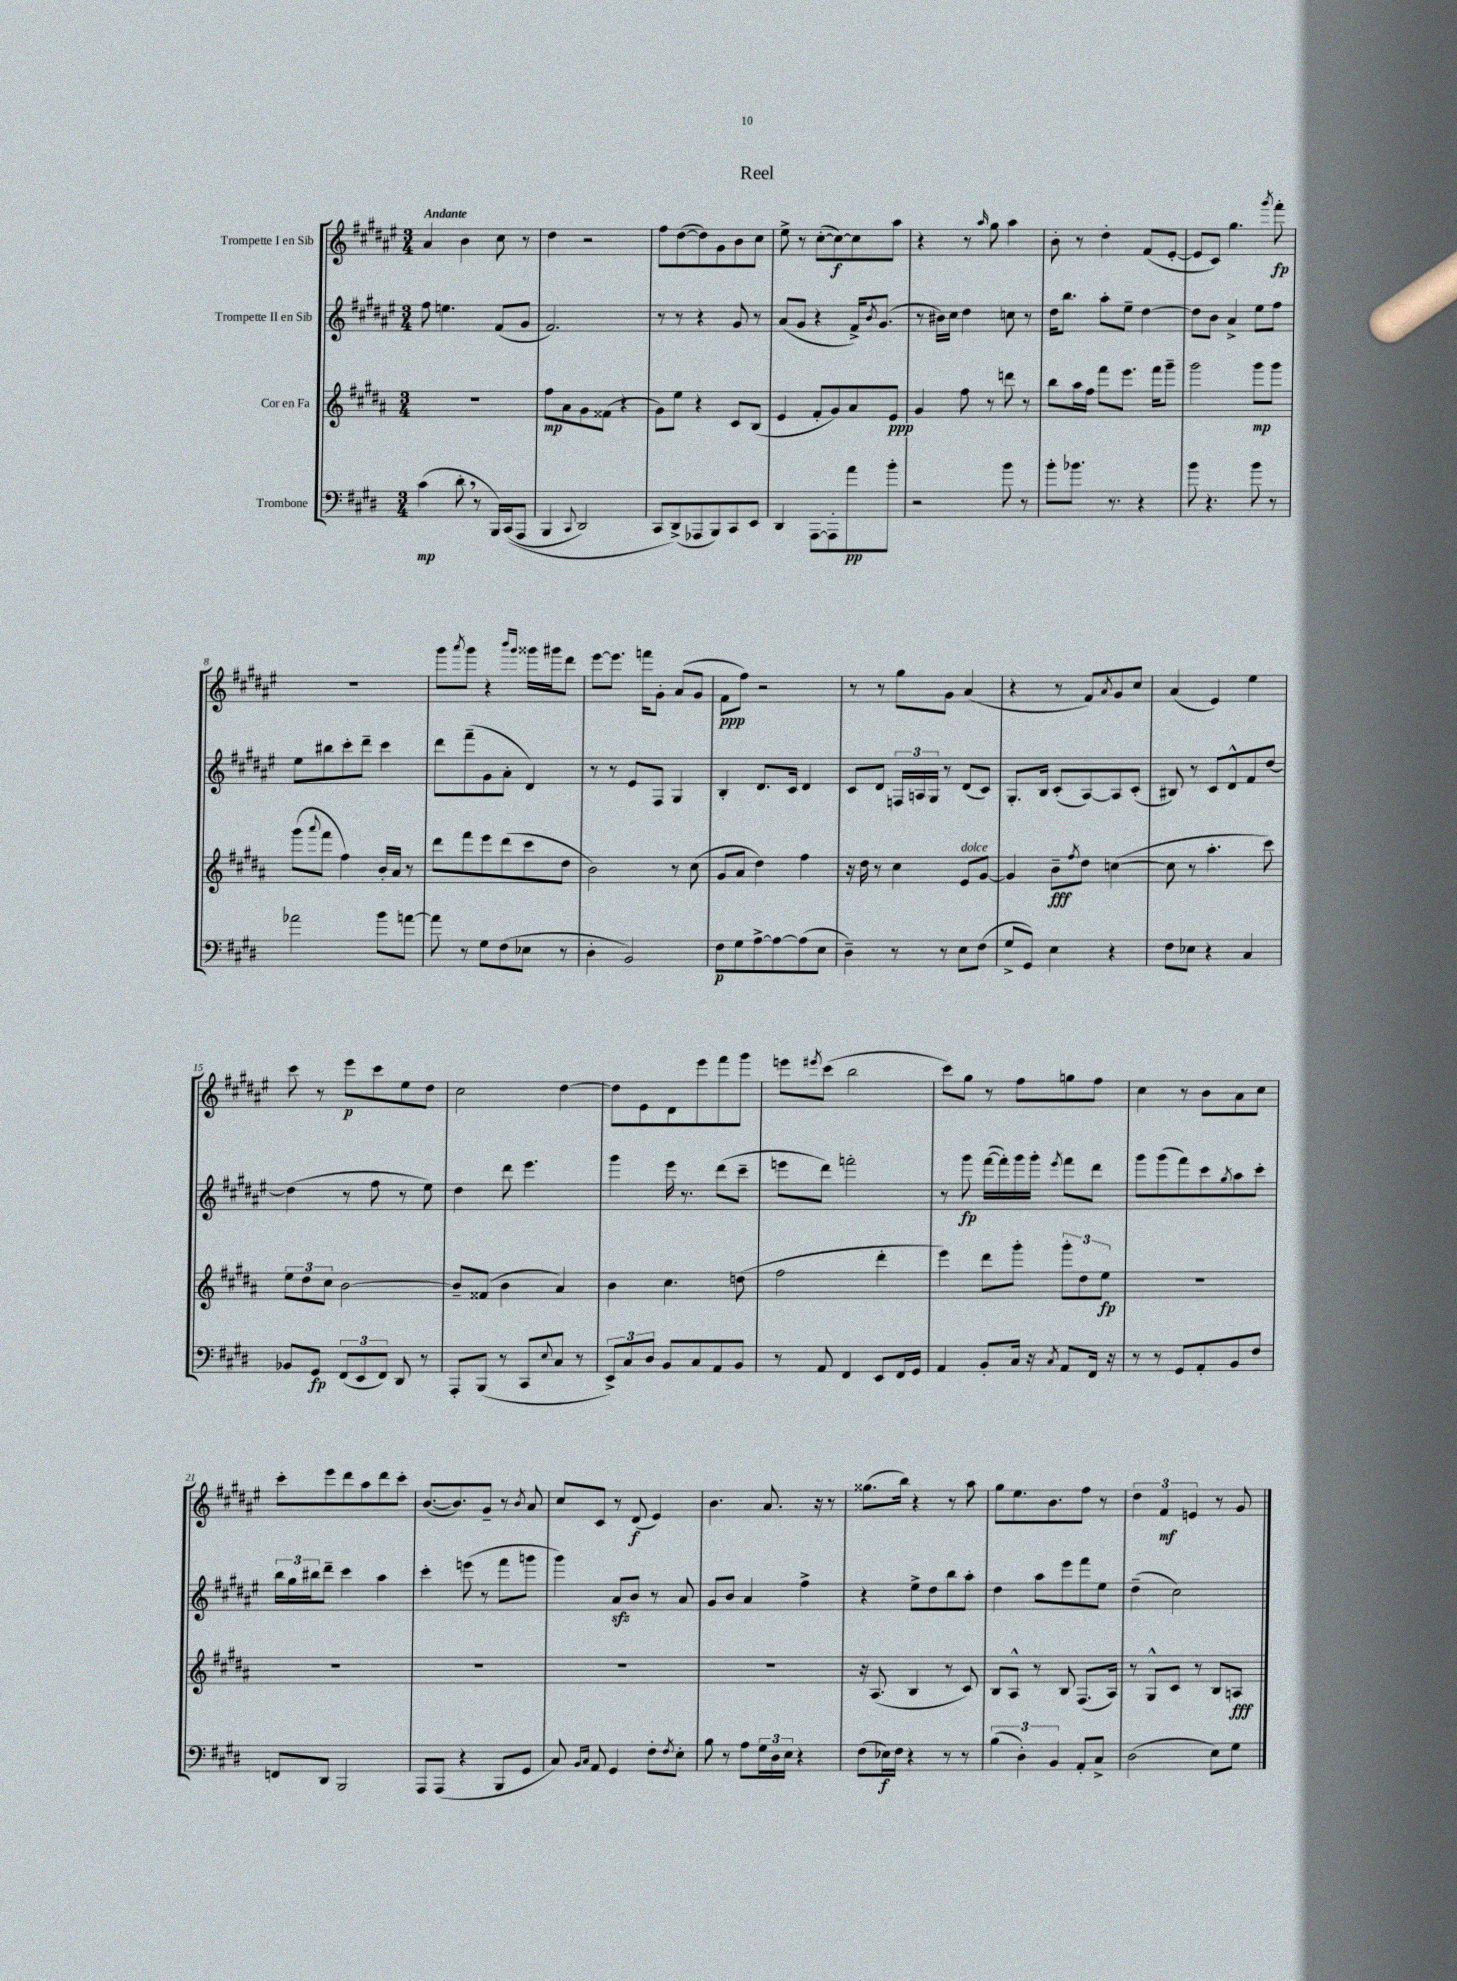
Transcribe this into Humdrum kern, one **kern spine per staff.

**kern	**kern	**kern	**kern
*staff4	*staff3	*staff2	*staff1
*clefF4	*clefG2	*clefG2	*clefG2
*k[f#c#g#d#]	*k[f#c#g#d#a#]	*k[f#c#g#d#a#e#]	*k[f#c#g#d#a#e#]
*M3/4	*M3/4	*M3/4	*M3/4
(4c#	2.r	8ff#	4a#
.	.	4.ee	.
8d#'	.	.	4b
8r	.	.	.
16BBB)	.	(8f#	8cc#
&((16CC#	.	.	.
8AAA	.	8g#	8r
=	=	=	=
4BBB	8ff#	2.f#)	4dd#
.	8a#	.	.
8qqCC#	.	.	.
2DD#)	8g#	.	2r
.	(8f##	.	.
.	4r	.	.
=	=	=	=
8CC#	8g#)	8r	8ff#
(8DD#^&)	8ee	8r	([8dd#
8AAA-	4r	4r	8dd#])
8BBB)	.	.	8g#
8CC#	8c#	8g#	8b
8EE	(8B	8r	8cc#
=	=	=	=
4DD#	4e	(8a#	8ee#^
.	.	8g#	8r
[8AAA	8f#'	4r	([8cc#'
8AAA']	8g#)	.	8cc#_)
8a	8a#	16f#^)	8cc#]
.	.	8qb	.
.	.	(8.g#	.
8b'	8e	.	8aa#
=	=	=	=
2r	4g#	8r	4r
.	.	16b#)	.
.	.	16cc#	.
.	8ff#	4dd#	8r
.	.	.	16qqaa#
.	8r	.	8gg#
8b	8ddd	8cc	4aa#
8r	8r	8r	.
=	=	=	=
8b'	8bb	16dd#	8b'
.	.	8.bb	.
8.b-	16aa#	.	8r
.	16ff#	.	.
.	8fff#	8aa#'	4dd#'
8.r	.	.	.
.	8.eee	8ee#~	.
4r	.	[4dd#	(8f#
.	16fff#	.	.
.	8ggg#~	.	[8e#'
=	=	=	=
8b	2ggg#	8dd#]	8e#]
4.r	.	8b	8c#)
.	.	4a#^	4.gg#
8b	8ggg#	8ee#	.
.	.	.	8qggg#
8r	8ggg#	8ff#	8fff#'
=	=	=	=
2a-	(8ggg#	8ee#	2.r
.	8qqaaa#	.	.
.	8fff#	8bb#	.
.	4ff#)	8ccc#'	.
.	.	8ddd#~	.
8b	16b'	4ccc#	.
.	16a#	.	.
[8a	8r	.	.
=	=	=	=
8a]	8ddd#	8ddd#	8ggg#
.	.	.	8qaaa#
8r	8fff#	(8fff#~	8ggg#
8G#	8eee	8g#	4r
(8F#	(8ddd#	8a#'	.
.	.	.	16qqbbb
.	.	.	16qqggg#
8E-	8ccc#	4d#)	16ggg##
.	.	.	16ggg#
8r	8dd#	.	8ddd#
=	=	=	=
4D#'	2b)	8r	[8eee#
.	.	8r	8.eee#]
2BB)	.	8e#	.
.	.	.	16fff
.	.	8F#	8g#'
.	8r	4G#	(8a#
.	(8cc#	.	8g#
=	=	=	=
8F#	8g#	4B'	8f#
8G#	8a#	.	8ff#)
[8A^	4dd#)	8.d#	2r
8A_	.	.	.
.	.	16c#	.
(8A]	4ff#	4d#	.
8E	.	.	.
=	=	=	=
4D#~)	16r	8c#	8r
.	16dd#	.	.
.	8r	8d#	8r
8r	4cc#	24F	8gg#
.	.	24A	.
.	.	24G#	.
8r	.	8r	8g#
8E	8e	(8d#	(4a#
(8F#	[8g#	8c#)	.
=	=	=	=
8G#^	4g#]	8.G#'	4r
8GG#)	.	.	.
.	.	16B	.
4E	8b~	(8c#'	8r
.	8qff#	.	.
.	8dd#	[8A#)	8f#)
.	.	.	8qa#
4r	([4cc	8A#]	8g#
.	.	(8c#'	8cc#
=	=	=	=
8F#	8cc]	8B#)	(4a#
8E-	8r	8r	.
4r	4.aa#'	8c#	4e#)
.	.	8d#^^	.
4C#	.	8f#	4ee#
.	8ccc#)	[8dd#	.
=	=	=	=
8BB-	12ee	(4dd#]	8ccc#
.	12dd#	.	.
8GG#	.	.	8r
.	12cc#	.	.
(12FF#	[2b	8r	8eee#
12EE	.	.	.
.	.	8ff#	8ccc#
12FF#)	.	.	.
8DD#	.	8r	8ee#
8r	.	8ee#)	8dd#
=	=	=	=
8AAA'	8b~]	4dd#	2cc#
(8BBB	(8f##	.	.
8r	4b	8ddd#	.
8CC#	.	4.eee#	.
8qqE	.	.	.
8C#	4a#)	.	[4dd#
8r	.	.	.
=	=	=	=
12EE^)	4b	4ggg#	8dd#]
12C#	.	.	.
.	.	.	8e#
12D#	.	.	.
8BB	4.cc#	16eee#	8d#
.	.	8.r	.
8C#	.	.	8eee#
8AA	.	(8ddd#	8fff#
8BB	(8dd	8ccc#~	8ggg#
=	=	=	=
8r	2ff#	8eee	8eee
.	.	.	8qeee#
8AA	.	8ddd#)	(8ccc#
4FF#	.	2fff'	2bb
8EE	4ddd#'	.	.
16FF#	.	.	.
16GG#	.	.	.
=	=	=	=
4AA	4eee)	8r	8ccc#)
.	.	8ggg#	8gg#
8BB'	8ddd#	([16fff#	8r
.	.	16fff#'])	.
16C#	8ggg#'	16ggg#	8ff#
16r	.	16ggg#'	.
8qC#	.	8qeee#	.
8AA	12ggg#'	8fff#	8gg
.	12dd#	.	.
16FF#	.	8ddd#	8ff#
.	12ee	.	.
16r	.	.	.
=	=	=	=
8r	2.r	8ggg#	4cc#
8r	.	(8ggg#	.
8GG#	.	8fff#)	8r
8AA'	.	8ccc#	8b
.	.	8qgg#	.
8BB	.	8aa#	8a#
8F#	.	8ccc#'	8cc#
=	=	=	=
8FF	2.r	24bb	8ccc#'
.	.	24gg#	.
.	.	24bb#	.
8DD#	.	8ddd#~	8eee#
2BBB	.	4ccc#	8ddd#
.	.	.	8aa#
.	.	4aa#	8ddd#
.	.	.	8ccc#'
=	=	=	=
8AAA	2.r	4ccc#'	([8.b
(8AAA	.	.	.
.	.	.	8.b])
4r	.	(8eee	.
.	.	8r	8g#~
8BBB	.	8fff#	8r
.	.	.	8qb
8GG#	.	8ggg	8a#
=	=	=	=
8C#)	2.r	4ggg#)	8cc#
16qqBB	.	.	.
16qqC#	.	.	.
8AA	.	.	8c#
4GG#	.	8a#	8r
.	.	8b	(8d#
8F#'	.	8r	4e#)
8qF#	.	.	.
8E'	.	8a#	.
=	=	=	=
8B	2.r	8g#	4.b
8r	.	8b	.
8A	.	4a#	.
24G#	.	.	8.a#
24D#	.	.	.
24E	.	.	.
4r	.	4ff#^	.
.	.	.	16r
.	.	.	8r
=	=	=	=
(8F#	16r	4r	(8.gg##
.	(8.A#	.	.
16E-)	.	.	.
16F#	.	.	16bb)
4r	4B	8ee#^	4r
.	.	8dd#	.
8r	8r	8bb	8r
8r	8c#)	8aa#'	8aa#
=	=	=	=
(6B	8B	4dd#	8gg#
.	8A#^^	.	8.ee#
6D#')	.	.	.
.	8r	8aa#	.
.	.	.	8.b
6BB	.	.	.
.	8B	8eee#	.
8AA'	(8.F#	8fff#	8ff#
8C#^	.	8ee#	8r
.	16A#)	.	.
=	=	=	=
(2D#	8r	(4dd#~	6dd#
.	8G#^^	.	.
.	.	.	6f#
.	8c#	2cc#)	.
.	.	.	6e
.	8r	.	.
8E)	8B	.	8r
8G#	8A	.	8g#
==	==	==	==
*-	*-	*-	*-
